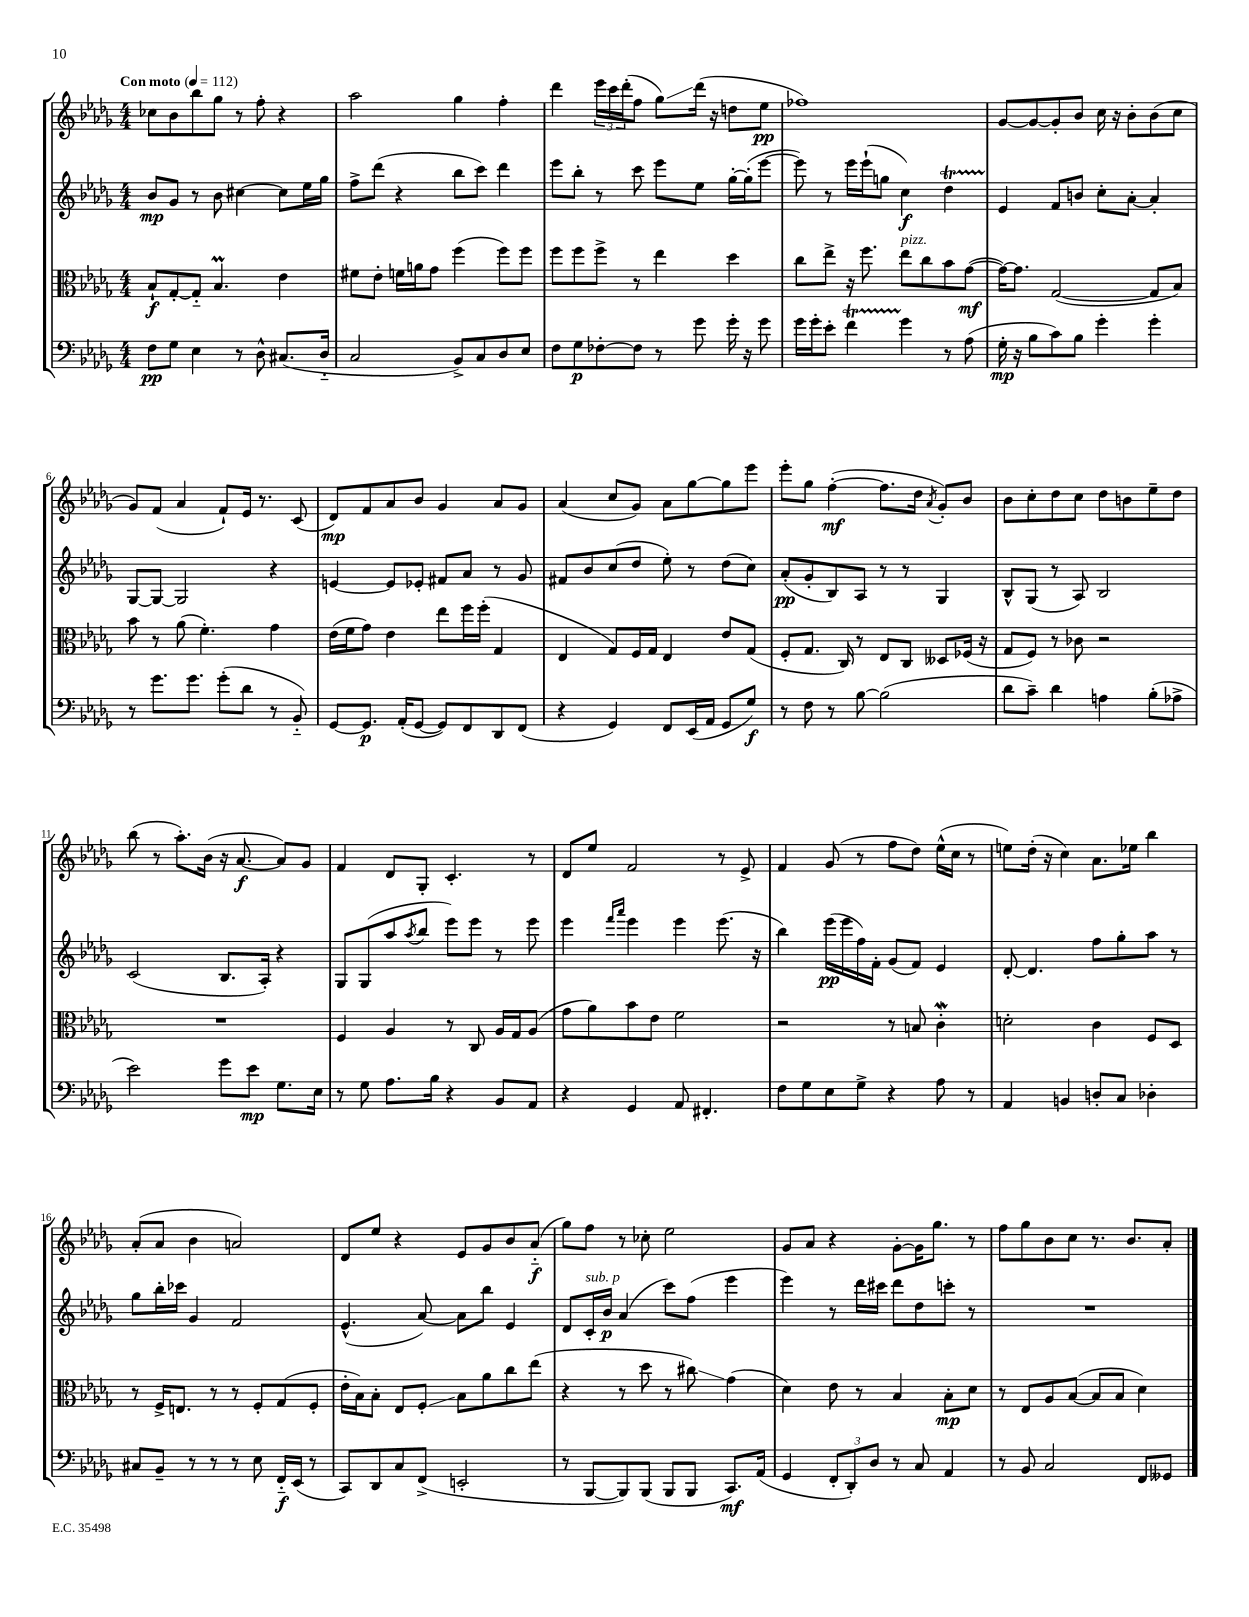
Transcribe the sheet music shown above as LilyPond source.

<<
\new StaffGroup <<
\new Staff = "s0" {
    \clef treble \key des \major \numericTimeSignature \time 4/4 \tempo "Con moto" 4 = 112
    ces''8 bes'8 bes''8 ges''8 r8 f''8-. r4 |
    aes''2 ges''4 f''4-. |
    des'''4 \tuplet 3/2 { ees'''16 c'''16 des'''16-.( } f''8 ges''8\glissando) des'''16( r16 d''8 ees''8\pp |
    fes''1) |
    ges'8~ ges'8~ ges'8-. bes'8 c''16 r16 bes'8-. bes'8( c''8 |
    ges'8) f'8( aes'4 f'8-!) ees'16 r8. c'8( |
    des'8\mp) f'8 aes'8 bes'8 ges'4 aes'8 ges'8 |
    aes'4( c''8 ges'8) aes'8 ges''8~ ges''8 ees'''8 |
    ees'''8-. ges''8 f''4~-.\mf( f''8. des''16 \acciaccatura { aes'8 } ges'8-.) bes'8 |
    bes'8 c''8-. des''8 c''8 des''8 b'8 ees''8-- des''8 |
    bes''8( r8 aes''8.-.) bes'16( r16 aes'8.~\f aes'8) ges'8 |
    f'4 des'8 ges8-. c'4.-. r8 |
    des'8 ees''8 f'2 r8 ees'8-> |
    f'4 ges'8( r8 f''8 des''8) ees''16-^( c''16 r8 |
    e''8) des''16-.( r16 c''4) aes'8. ees''16 bes''4 |
    aes'8-.( aes'8 bes'4 a'2) |
    des'8 ees''8 r4 ees'8 ges'8 bes'8 aes'8-_\f( |
    ges''8) f''8 r8 ces''8-. ees''2 |
    ges'8 aes'8 r4 ges'8~-. ges'16 ges''8. r8 |
    f''8 ges''8 bes'8 c''8 r8. bes'8. aes'8-. \bar "|." |
}
\new Staff = "s1" {
    \clef treble \key des \major \numericTimeSignature \time 4/4
    bes'8\mp ges'8 r8 bes'8 cis''4~ cis''8 ees''16 ges''16 |
    f''8-> des'''8( r4 bes''8 c'''8) des'''4 |
    ees'''8 bes''8-. r8 c'''8 ees'''8 ees''8 ges''16~-. ges''16-.( ees'''8~ |
    ees'''8) r8 ees'''16 ees'''16-!( g''8 c''4\f) des''4\startTrillSpan |
    ees'4\stopTrillSpan f'8 b'8 c''8-. aes'8~-. aes'4-. |
    ges8~ ges8~ ges2 r4 |
    e'4~ e'8 ees'8-. fis'8 aes'8 r8 ges'8 |
    fis'8 bes'8 c''8( des''8 ees''8-.) r8 des''8( c''8) |
    aes'8-.\pp( ges'8-. bes8) aes8 r8 r8 ges4 |
    bes8-^ ges8( r8 aes8) bes2 |
    c'2( bes8. aes16-.) r4 |
    ges8 ges8( aes''8 \acciaccatura { aes''8 } bes''8 ees'''8) ees'''8 r8 ees'''8 |
    ees'''4 \grace { f'''16 aes'''16 } ees'''4 ees'''4 ees'''8.( r16 |
    bes''4) ees'''16\pp( ees'''16 f''16) f'16-. ges'8( f'8) ees'4 |
    des'8~-. des'4. f''8 ges''8-. aes''8 r8 |
    ges''8 bes''16-. ces'''16 ges'4 f'2 |
    ees'4.-^( aes'8~) aes'8 bes''8 ees'4 |
    des'8 c'16-.^\markup { \italic "sub. p" } bes'16\p aes'4( c'''8) f''8( ees'''4 |
    ees'''4) r8 des'''16 cis'''16 des'''8 des''8 c'''8-. r8 |
    R1 \bar "|." |
}
\new Staff = "s2" {
    \clef alto \key des \major \numericTimeSignature \time 4/4
    bes8-!\f ges8~-. ges8-_ bes4.\prall ees'4 |
    fis'8 ees'8-. f'16 a'16 ges'8 f''4( f''8) f''8 |
    f''8 f''8 f''8-> r8 ees''4 des''4 |
    c''8 ees''8-> r16 f''8. ees''8^\markup { \italic "pizz." } c''8 bes'8 ges'8~\mf( |
    ges'16~) ges'8. ges2~( ges8 bes8) |
    bes'8 r8 aes'8( f'4.-.) ges'4 |
    ees'16( f'16 ges'8) ees'4 ees''8 f''16 f''16-.( ges4 |
    ees4 ges8) f16 ges16 ees4 ees'8 ges8( |
    f8-. ges8. c16) r8 ees8 c8 deses8 fes16( r16 |
    ges8 f8) r8 ces'8 r2 |
    R1 |
    f4 aes4 r8 c8 aes16 ges16 aes8( |
    ges'8 aes'8) bes'8 ees'8 f'2 |
    r2 r8 b8 c'4-.\mordent |
    d'2-. c'4 f8 des8 |
    r8 f16-> e8. r8 r8 f8-. ges8( f8-. |
    ees'16-. bes16) bes8-. ees8 f8-.\glissando bes8 aes'8 c''8 ees''8( |
    r4 r8 des''8 r8 cis''8\glissando) ges'4( |
    des'4) ees'8 r8 bes4 bes8-.\mp des'8 |
    r8 ees8 aes8 bes8~( bes8 bes8 des'4) \bar "|." |
}
\new Staff = "s3" {
    \clef bass \key des \major \numericTimeSignature \time 4/4
    f8\pp ges8 ees4 r8 des8-^ cis8.( des16-_ |
    c2 bes,8->) c8 des8 ees8 |
    f8 ges8\p fes8~-. fes8 r8 ges'8 ges'16-. r16 ges'8 |
    ges'16 ges'16-. ees'8-. f'4\startTrillSpan ges'4\stopTrillSpan r8 aes8( |
    ges16-.\mp r16 bes8 c'8) bes8 ges'4-. ges'4-. |
    r8 ges'8. ges'8. ges'8-.( des'8 r8 bes,8-_) |
    ges,8~ ges,8.\p aes,16-.( ges,8~ ges,8) f,8 des,8 f,8( |
    r4 ges,4) f,8 ees,16( aes,16 ges,8 ges8\f) |
    r8 f8 r8 bes8~ bes2( |
    des'8 c'8--) des'4 a4 bes8-.( aes8-> |
    ees'2) ges'8 ees'8\mp ges8. ees16 |
    r8 ges8 aes8. bes16 r4 bes,8 aes,8 |
    r4 ges,4 aes,8 fis,4.-. |
    f8 ges8 ees8 ges8-> r4 aes8 r8 |
    aes,4 b,4 d8-. c8 des4-. |
    cis8 bes,8-- r8 r8 r8 ees8 f,16-_\f ees,16( r8 |
    c,8) des,8 c8 f,8->( e,2-. |
    r8 bes,,8~ bes,,8) bes,,8( bes,,8 bes,,8 c,8.\mf) aes,16( |
    ges,4 \tuplet 3/2 { f,8-. des,8-.) des8 } r8 c8 aes,4 |
    r8 bes,8 c2 f,8 geses,8 \bar "|." |
}
>>
>>
